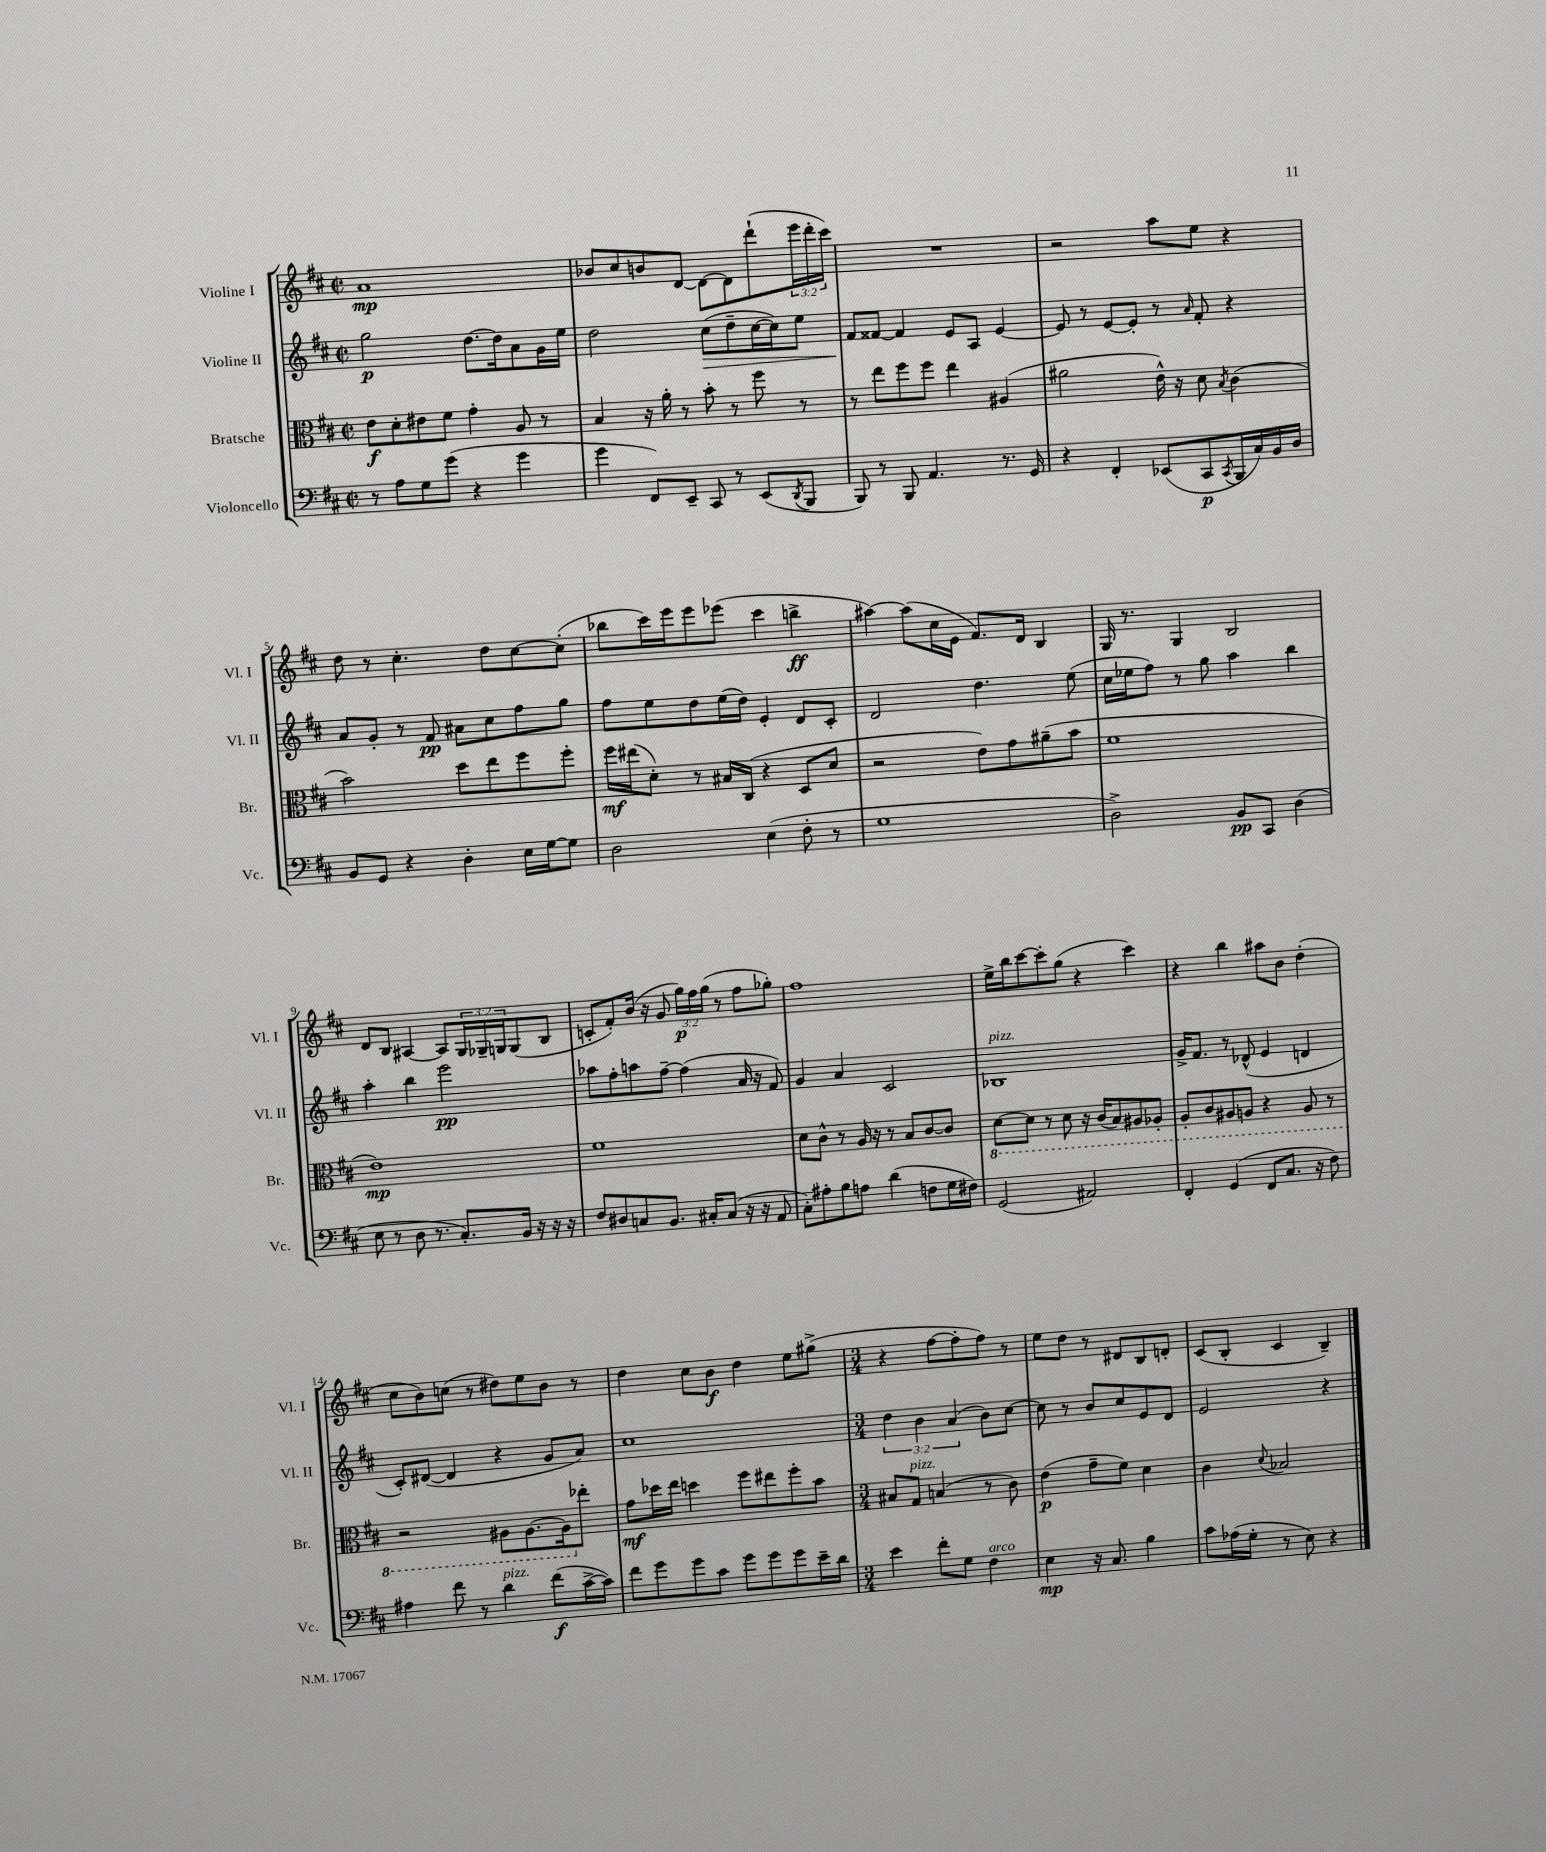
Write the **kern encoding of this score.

**kern	**kern	**kern	**kern
*staff4	*staff3	*staff2	*staff1
*clefF4	*clefC3	*clefG2	*clefG2
*k[f#c#]	*k[f#c#]	*k[f#c#]	*k[f#c#]
*M2/2	*M2/2	*M2/2	*M2/2
*met(c|)	*met(c|)	*met(c|)	*met(c|)
8r	8e	2gg	1a
8A	8d'	.	.
8G	8e#	.	.
(8g	8f#	.	.
4r	4g'	[8.dd	.
.	.	16dd]	.
4g	8A	8a	.
.	8r	16g	.
.	.	16ee	.
=	=	=	=
4g	4B	2dd	8b-
.	.	.	8cc#
8FF#)	16r	.	8b
.	16a'	.	.
8EE~	8r	.	[8d
8CC#	8b'	(8cc#	8d_
8r	8r	8dd~	8d]
(8EE	8ff#	[16cc#	(8ddd`
.	.	16cc#])	.
8qDD	.	.	.
8BBB	8r	8ee	24eee
.	.	.	24ddd'
.	.	.	24ccc#)
=	=	=	=
8BBB)	8r	8f#	1r
8r	8ee	[8f##	.
8BBB	8ff#	4f##]	.
4.AA	8ff#	.	.
.	4ee	8e	.
.	.	8A	.
8.r	(4A#	[4e	.
16GG	.	.	.
=	=	=	=
4r	2a#	8e]	2r
.	.	8r	.
4FF#'	.	[8e	.
.	.	8e']	.
(8EE-	16e^^)	8r	8aa
.	16r	.	.
.	.	16qqa	.
8CC#	8d	8f#'	8ee
8qCC#	8qB	.	.
16BBB	(4c#	4r	4r
16C#)	.	.	.
16BB	.	.	.
16D	.	.	.
=	=	=	=
8BB	2b)	8a	8dd
8GG	.	8g'	8r
4r	.	8r	4.cc#'
.	.	8f#	.
4D'	8dd	8a#	.
.	8ee	8cc#	8dd
16E	8ff#	8ff#	[8cc#
[16G	.	.	.
8G]	8ff#'	8gg	(8cc#']
=	=	=	=
2D	16ff#	8ff#	8bb-
.	(16ee#	.	.
.	8d')	8ee	16ccc#)
.	.	.	16eee
.	8r	8dd	8eee
.	16B#	(16ee	(8eee-
.	(16C#	16dd)	.
(4E	4r	4e'	4ccc#
8F#'	8D	8d	4bb^
8r	8d	8c#'	.
=	=	=	=
1G	2r	2d	[4aa#)
.	.	.	(8aa#]
.	.	.	16cc#
.	.	.	16e
.	8e)	4.dd	8.f#)
.	8g	.	.
.	.	.	16d
.	(8a#~	.	4B
.	8b	(8ee	.
=	=	=	=
2D^)	1f#	16cc#	16G
.	.	16ee-	8.r
.	.	8ff#)	.
.	.	8r	4G
.	.	8gg	.
8BB	.	4aa	2B
8CC#	.	.	.
(4D	.	4bb	.
=	=	=	=
8E	1e)	4aa'	8d
8r	.	.	8B
8D	.	4bb	[4A#
8.r	.	.	.
.	.	2eee	8A#]
8.C#')	.	.	.
.	.	.	24G
.	.	.	24G-~
.	.	.	24G
16BB	.	.	(8G
16r	.	.	.
16r	.	.	8B
16r	.	.	.
=	=	=	=
8F#	1f#	8aa-	8c'
8D#	.	8ff#'	8f#')
8C	.	8aa	(16b
.	.	.	16r
8.BB	.	[8ff#~	8g
.	.	(4ff#]	24gg)
.	.	.	24ff#
16C#'	.	.	.
.	.	.	(24gg
(8C#	.	.	8r
16r	.	16a	8ff#
16r	.	16r	.
8AA	.	8f#)	8gg-')
=	=	=	=
8C#')	8d	4g	1ff#
8A#'	8c#^^	.	.
8B	8r	4a	.
8A	16A	.	.
.	16r	.	.
(4d	8r	2c#	.
.	8B	.	.
8F	[8c#	.	.
16G	8c#]	.	.
16F#)	.	.	.
=	=	=	=
(2GG	[8D	1B-	16ee^
.	.	.	16bb
.	8D]	.	[8ccc#
.	8r	.	8ccc#']
.	8D	.	(8gg
2AA#)	16r	.	4r
.	(16C#	.	.
.	8BB)	.	.
.	8AA#	.	4ccc#)
.	8AA-'	.	.
=	=	=	=
4FF#'	8AA'	16g^	4r
.	.	8.f#	.
.	8C#	.	.
(4GG	8AA#	8r	4bb
.	8AA	(8d-^^	.
8FF#	4r	4e	8aa#
8.C#	.	.	8b
.	8AA	4d	(4dd'
16r	.	.	.
8F#)	8r	.	.
=	=	=	=
4A#	2r	8c#')	8cc#
.	.	([8d#	8b)
8f#	.	4d#]	(8cc
8r	.	.	8r
4d	8AA#	4r	8dd#)
.	[8.AA#	.	8ee
(8f#	.	8g	8b
.	16AA#]	.	.
[16c#^	8ee-'	8a)	8r
16c#])	.	.	.
=	=	=	=
8f#	8g	1cc#	4dd
8g	16dd-	.	.
.	16ee	.	.
8g	4dd	.	8cc#
8c#	.	.	8b
8g	8ff#	.	4dd
8g	8ee#	.	.
8g	8ff#'	.	8ee
16e~	8b	.	(8gg#^
16d	.	.	.
=	=	=	=
*M3/4	*M3/4	*M3/4	*M3/4
4e	8B#	6dd	4r
.	8G	.	.
.	.	6b	.
8f#'	(4B	.	[8ff#
.	.	(6a	.
8G	.	.	8ff#']
4F#	8r	8b)	8ff#)
.	8c#)	[8cc#	8r
=	=	=	=
4E	(4e	8cc#]	8ee
.	.	8r	8dd
16r	8g~	8b	8r
8.C#	.	.	.
.	8f#)	8cc#	8d#
4B	4d	8e	8B
.	.	8d	8d'
=	=	=	=
8c#	4c#	2e	(8c#
(16A-	.	.	8B'
16G'	.	.	.
.	8qqd	.	.
8r	2B-	.	4c#
8E)	.	.	.
4r	.	4r	4B~)
==	==	==	==
*-	*-	*-	*-
